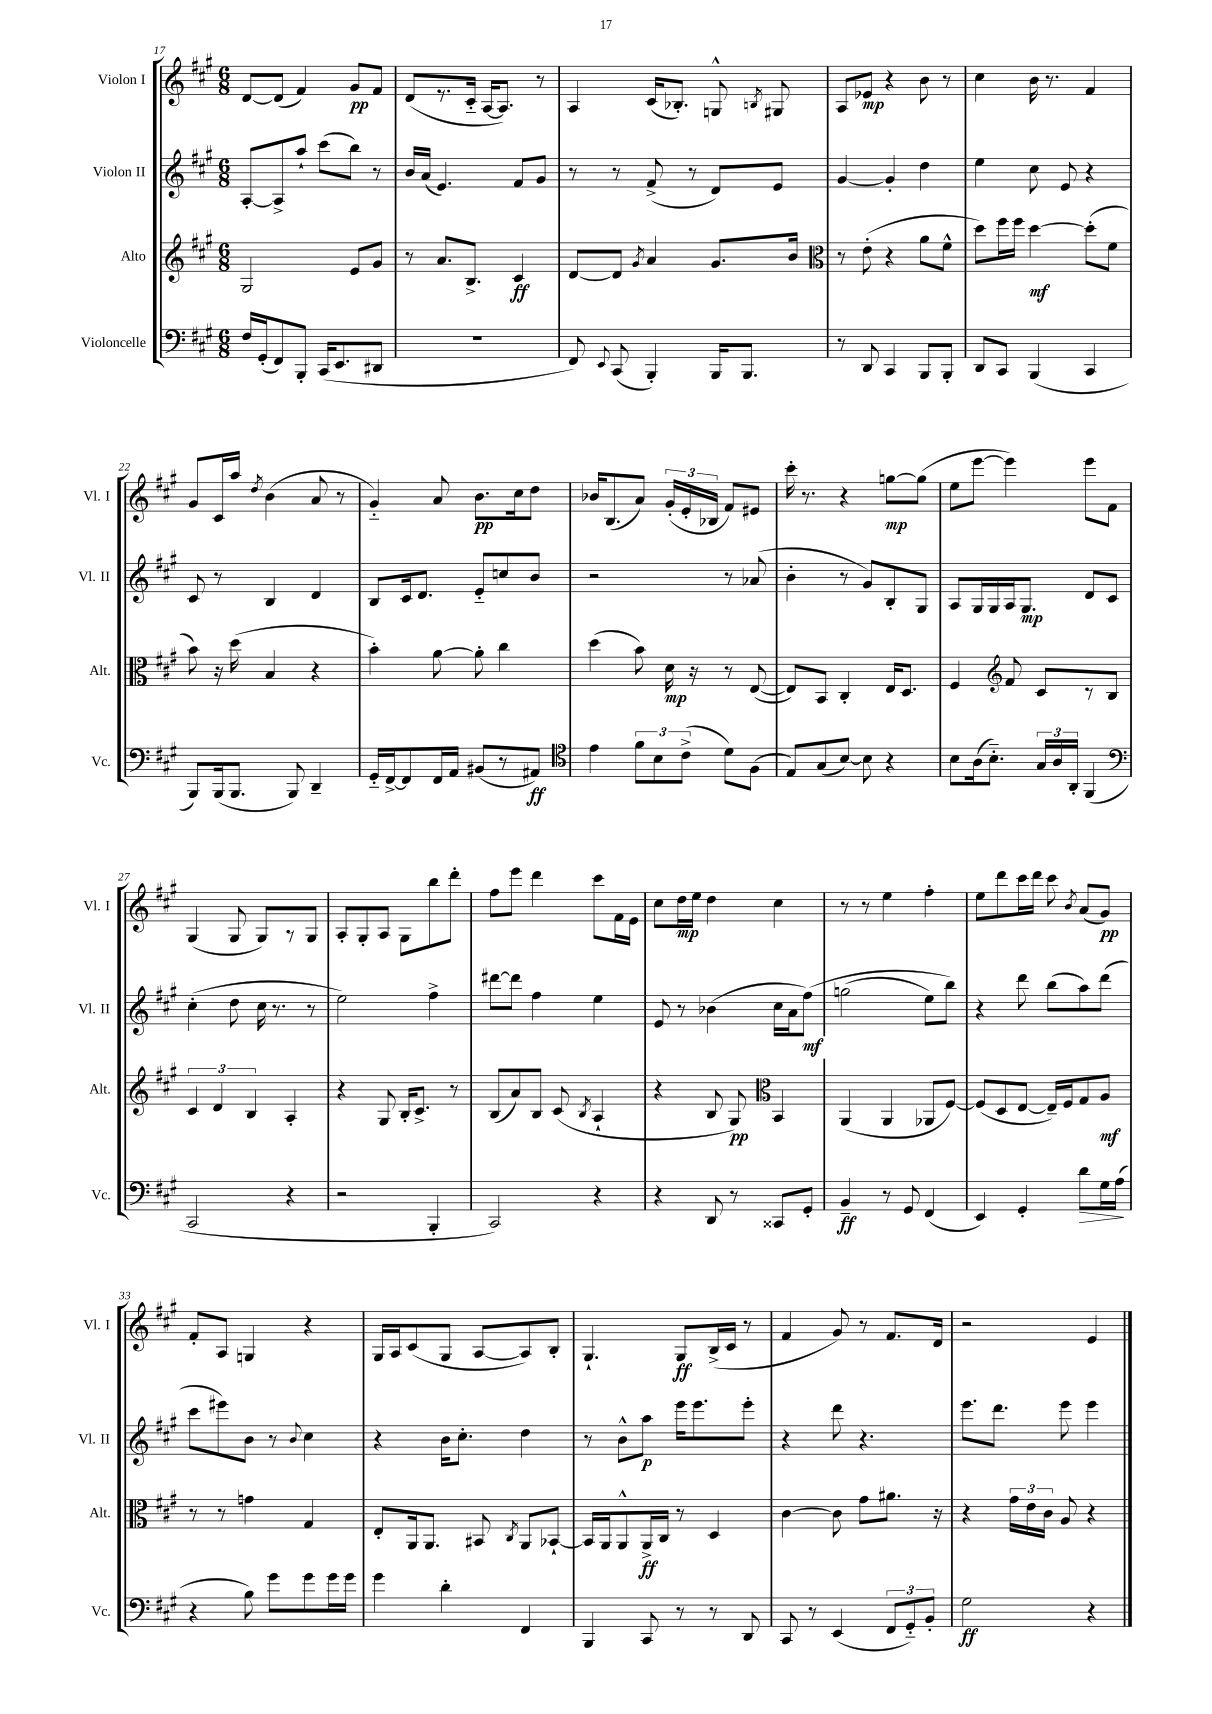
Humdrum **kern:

**kern	**dynam	**kern	**dynam	**kern	**dynam	**kern	**dynam
*part4	*part4	*part3	*part3	*part2	*part2	*part1	*part1
*staff4	*staff4	*staff3	*staff3	*staff2	*staff2	*staff1	*staff1
*I"Violoncelle	*	*I"Alto	*	*I"Violon II	*	*I"Violon I	*
*I'Vc.	*	*I'Alt.	*	*I'Vl. II	*	*I'Vl. I	*
*clefF4	*	*clefG2	*	*clefG2	*	*clefG2	*
*k[f#c#g#]	*	*k[f#c#g#]	*	*k[f#c#g#]	*	*k[f#c#g#]	*
*M6/8	*	*M6/8	*	*M6/8	*	*M6/8	*
=17	=17	=17	=17	=17	=17	=17	=17
16F#/LL	.	2G#/	.	[8A'/L	.	[8d/L	.
(16GG#'/J	.	.	.	.	.	.	.
8FF#/)	.	.	.	8A^/]	.	(8d/J]	.
8BBB'/J	.	.	.	8aa`/J	.	4f#/)	.
(16CC#/KL	.	.	.	(8ccc#\L	.	.	.
8.EE/	.	.	.	.	.	.	.
.	.	8e/L	.	8bb\J)	.	8g#/L	pp
8DD#X/J	.	8g#/J	.	8r	.	8f#/J	.
=18	=18	=18	=18	=18	=18	=18	=18
2.r	.	8r	.	16b/LL	.	(8d/L	.
.	.	.	.	(16a/JJ	.	.	.
.	.	8.a/L	.	4.e/)	.	8.r	.
.	.	8.B^/J	.	.	.	16c#/Jk	.
.	.	.	.	.	.	[16A/KL	.
.	.	.	.	.	.	8.A/J])	.
.	.	4c#/	ff	8f#/L	.	.	.
.	.	.	.	8g#/J	.	8r	.
=19	=19	=19	=19	=19	=19	=19	=19
8FF#/)	.	[8d/L	.	8r	.	4A/	.
8qqEE/	.	.	.	.	.	.	.
(8CC#/	.	8d/J]	.	8r	.	.	.
.	.	8qg#/	.	.	.	.	.
4BBB'/)	.	4a/	.	(8f#^/	.	(16c#/KL	.
.	.	.	.	.	.	8.B-X'/J)	.
.	.	.	.	8r	.	.	.
16BBB/KL	.	8.g#/L	.	8d/L)	.	8Gn^^/	.
8.BBB/J	.	.	.	.	.	.	.
.	.	.	.	.	.	8qBn/	.
.	.	.	.	8e/J	.	8G#X/	.
.	.	16b/Jk	.	.	.	.	.
=20	=20	=20	=20	=20	=20	=20	=20
*	*	*clefC3	*	*	*	*	*
8r	.	8r	.	[4g#/	.	8A/L	.
8DD/	.	(8e'\	.	.	.	8e-X/J	mp
4CC#/	.	4r	.	4g#'/]	.	4r	.
8BBB/L	.	8a\L	.	4dd\	.	8b\	.
8BBB'/J	.	8f#^^\J	.	.	.	8r	.
=21	=21	=21	=21	=21	=21	=21	=21
8DD/L	.	8dd\L)	.	4ee\	.	4cc#\	.
8CC#/J	.	16ff#\L	.	.	.	.	.
.	.	16ff#\JJ	.	.	.	.	.
(4BBB/	.	[4dd\	mf	8cc#\	.	16b\	.
.	.	.	.	.	.	8.r	.
.	.	.	.	8e/	.	.	.
4CC#/	.	(8dd'\L]	.	4r	.	4f#/	.
.	.	8f#\J	.	.	.	.	.
!!LO:LB:g=z
=22	=22	=22	=22	=22	=22	=22	=22
8BBB/L)	.	8b\)	.	8c#/	.	8g#/L	.
(16BBB/k	.	16r	.	8r	.	16c#/L	.
8.BBB/J	.	(16dd\	.	.	.	16aa/JJ	.
.	.	.	.	.	.	8qdd/	.
.	.	4B/	.	4B/	.	(4b\	.
8BBB/)	.	.	.	.	.	.	.
4DD~/	.	4r	.	4d/	.	8a/	.
.	.	.	.	.	.	8r	.
=23	=23	=23	=23	=23	=23	=23	=23
16GG#/LL	.	4b'\)	.	8B/L	.	4g#/)	.
[16FF#^/J	.	.	.	.	.	.	.
8FF#/]	.	.	.	16c#/k	.	.	.
.	.	.	.	8.d/J	.	.	.
16FF#/L	.	[8a\	.	.	.	8a/	.
16AA/JJ	.	.	.	.	.	.	.
(8BB#X/L	.	8a'\]	.	8e/L	.	8.b\L	pp
8r	.	4cc#\	.	8ccn/	.	.	.
.	.	.	.	.	.	16cc#\k	.
8AA#X/J)	ff	.	.	8b/J	.	8dd\J	.
=24	=24	=24	=24	=24	=24	=24	=24
*clefC4	*	*	*	*	*	*	*
4e\	.	(4dd\	.	2r	.	16b-X/KL	.
.	.	.	.	.	.	(8.B/	.
12f#\L	.	8b\)	.	.	.	8a/J)	.
12B\	.	.	.	.	.	.	.
.	.	16d\	mp	.	.	(24g#'/LL	.
(12c#^\J	.	.	.	.	.	24e'/	.
.	.	16r	.	.	.	.	.
.	.	.	.	.	.	24B-X/JJ	.
8d\L)	.	8r	.	8r	.	8f#/L)	.
(8F#\J	.	([8E/	.	(8a-X/	.	8e#X/J	.
=25	=25	=25	=25	=25	=25	=25	=25
8E/L)	.	8E/L])	.	4b'\	.	16ccc#'\	.
.	.	.	.	.	.	8.r	.
(8G#/	.	8BB/J	.	.	.	.	.
[8B/J)	.	4C#'/	.	8r	.	4r	.
8B\]	.	.	.	8g#/L)	.	.	.
4r	.	16E/KL	.	8B'/	.	[8ggn\L	mp
.	.	8.D/J	.	.	.	.	.
.	.	.	.	8G#/J	.	(8gg\J]	.
=26	=26	=26	=26	=26	=26	=26	=26
8B\L	.	4F#/	.	8A/L	.	8ee\L	.
(16A\k	.	.	.	16G#/L	.	[8eee\J	.
8.B\J)	.	.	.	16G#/	.	.	.
*	*	*clefG2	*	*	*	*	*
.	.	8f#/	.	16A/J	.	4eee\])	.
.	.	.	.	8.G#/J	mp	.	.
24G#/LL	.	8c#/L	.	.	.	.	.
24A/	.	.	.	.	.	.	.
24AA'/JJ	.	.	.	.	.	.	.
(4FF#/	.	8r	.	8d/L	.	8eee\L	.
.	.	8B/J	.	8c#/J	.	8f#\J	.
!!LO:LB:g=z
=27	=27	=27	=27	=27	=27	=27	=27
*clefF4	*	*	*	*	*	*	*
2CC#/	.	6c#/	.	(4cc#'\	.	(4G#/	.
.	.	6d/	.	.	.	.	.
.	.	.	.	8dd\	.	8G#/	.
.	.	6B/	.	.	.	.	.
.	.	.	.	16cc#\	.	8G#/L)	.
.	.	.	.	8.r	.	.	.
4r	.	4A'/	.	.	.	8r	.
.	.	.	.	8r	.	8G#/J	.
=28	=28	=28	=28	=28	=28	=28	=28
2r	.	4r	.	2ee\)	.	8A'/L	.
.	.	.	.	.	.	8G#'/	.
.	.	8G#/	.	.	.	8A/J	.
.	.	16B'/KL	.	.	.	8G#\L	.
.	.	8.c#^/J	.	.	.	.	.
4BBB'/	.	.	.	4ff#^\	.	8bb\	.
.	.	8r	.	.	.	8ddd'\J	.
=29	=29	=29	=29	=29	=29	=29	=29
2CC#/)	.	(8B/L	.	[8ddd#X\L	.	8ff#\L	.
.	.	8a/)	.	8ddd#\J]	.	8eee\J	.
.	.	8B/J	.	4ff#\	.	4ddd\	.
.	.	(8c#/	.	.	.	.	.
.	.	8qB/	.	.	.	.	.
4r	.	4A`/	.	4ee\	.	8ccc#\L	.
.	.	.	.	.	.	16f#\L	.
.	.	.	.	.	.	16e\JJ	.
=30	=30	=30	=30	=30	=30	=30	=30
4r	.	4r	.	8e/	.	8cc#\L	.
.	.	.	.	8r	.	16dd\L	mp
.	.	.	.	.	.	16ee\JJ	.
8DD/	.	8B/	.	(4b-X\	.	4dd\	.
8r	.	8G#/)	pp	.	.	.	.
*	*	*clefC3	*	*	*	*	*
8CC##X/L	.	4BB/	.	16cc#\LL	.	4cc#\	.
.	.	.	.	16a\J	.	.	.
8GG#'/J	.	.	.	(8ff#\J)	mf	.	.
=31	=31	=31	=31	=31	=31	=31	=31
4BB~/	ff	(4AA/	.	(2ggn\	.	8r	.
.	.	.	.	.	.	8r	.
8r	.	4AA/	.	.	.	4ee\	.
8GG#/	.	.	.	.	.	.	.
(4FF#/	.	8AA-X/L	.	8ee\L)	.	4ff#'\	.
.	.	[8F#/J)	.	8bb\J)	.	.	.
=32	=32	=32	=32	=32	=32	=32	=32
4EE/)	.	(8F#/L]	.	4r	.	8ee\L	.
.	.	8D/	.	.	.	8ddd\	.
4GG#'/	.	[8E/J	.	8ddd\	.	16ccc#\L	.
.	.	.	.	.	.	16ddd\JJ	.
.	.	16E~/LL])	.	(8bb\L	.	8ccc#\	.
.	.	16F#/J	.	.	.	.	.
.	.	.	.	.	.	8qb/	.
!	!LO:HP:b	!	!	!	!	!	!
8d\L	>	8G#/	.	8aa\)	.	(8a/L	.
16G#\L	.	8A/J	mf	(8ddd\J	.	8g#/J)	pp
(16A\JJ	.	.	.	.	.	.	.
.	]	.	.	.	.	.	.
!!LO:LB:g=z
=33	=33	=33	=33	=33	=33	=33	=33
4r	.	8r	.	8ccc#\L	.	8f#'/L	.
.	.	8r	.	8eee#X\)	.	8A/J	.
8B\)	.	4gn\	.	8b\J	.	4Gn/	.
8g#\L	.	.	.	8r	.	.	.
.	.	.	.	8qqb/	.	.	.
8g#\	.	4G#/	.	4cc#\	.	4r	.
16g#\L	.	.	.	.	.	.	.
16g#\JJ	.	.	.	.	.	.	.
=34	=34	=34	=34	=34	=34	=34	=34
4g#\	.	8E'/L	.	4r	.	16G#/LL	.
.	.	.	.	.	.	16A/J	.
.	.	16AA/k	.	.	.	(8c#/	.
.	.	8.AA/J	.	.	.	.	.
4d'\	.	.	.	16b\KL	.	8G#/J	.
.	.	.	.	8.cc#'\J	.	.	.
.	.	8BB#X/	.	.	.	[8A/L	.
.	.	8qC#/	.	.	.	.	.
4FF#/	.	8AA/L	.	4dd\	.	8A/])	.
.	.	[8BB-X`/J	.	.	.	8B'/J	.
=35	=35	=35	=35	=35	=35	=35	=35
4BBB/	.	16BB-/LL]	.	8r	.	4.G#`/	.
.	.	16AA/J	.	.	.	.	.
.	.	8AA^^/	.	8b^^\L	.	.	.
8CC#/	.	16AA^/L	ff	8aa\J	p	.	.
.	.	16C#/JJ	.	.	.	.	.
8r	.	8r	.	16eee\KL	.	8G#/L	ff
.	.	.	.	8.eee\	.	.	.
8r	.	4D/	.	.	.	(16B^/L	.
.	.	.	.	.	.	16c#/JJ	.
8DD/	.	.	.	8eee'\J	.	8r	.
=36	=36	=36	=36	=36	=36	=36	=36
8CC#/	.	[4c#\	.	4r	.	4f#/	.
8r	.	.	.	.	.	.	.
(4EE/	.	8c#\]	.	8ddd\	.	8g#/)	.
.	.	8g#\L	.	4.r	.	8r	.
12FF#/L	.	8.a#X\J	.	.	.	8.f#/L	.
12GG#/)	.	.	.	.	.	.	.
12BB'/J	.	.	.	.	.	.	.
.	.	16r	.	.	.	16d/Jk	.
=37	=37	=37	=37	=37	=37	=37	=37
2G#\	ff	4r	.	8.eee\L	.	2r	.
.	.	.	.	8.ddd\J	.	.	.
.	.	24g#\LL	.	.	.	.	.
.	.	24e\	.	.	.	.	.
.	.	24c#\JJ	.	.	.	.	.
.	.	8A/	.	8eee\	.	.	.
4r	.	4r	.	4eee\	.	4e/	.
==	==	==	==	==	==	==	==
*-	*-	*-	*-	*-	*-	*-	*-
